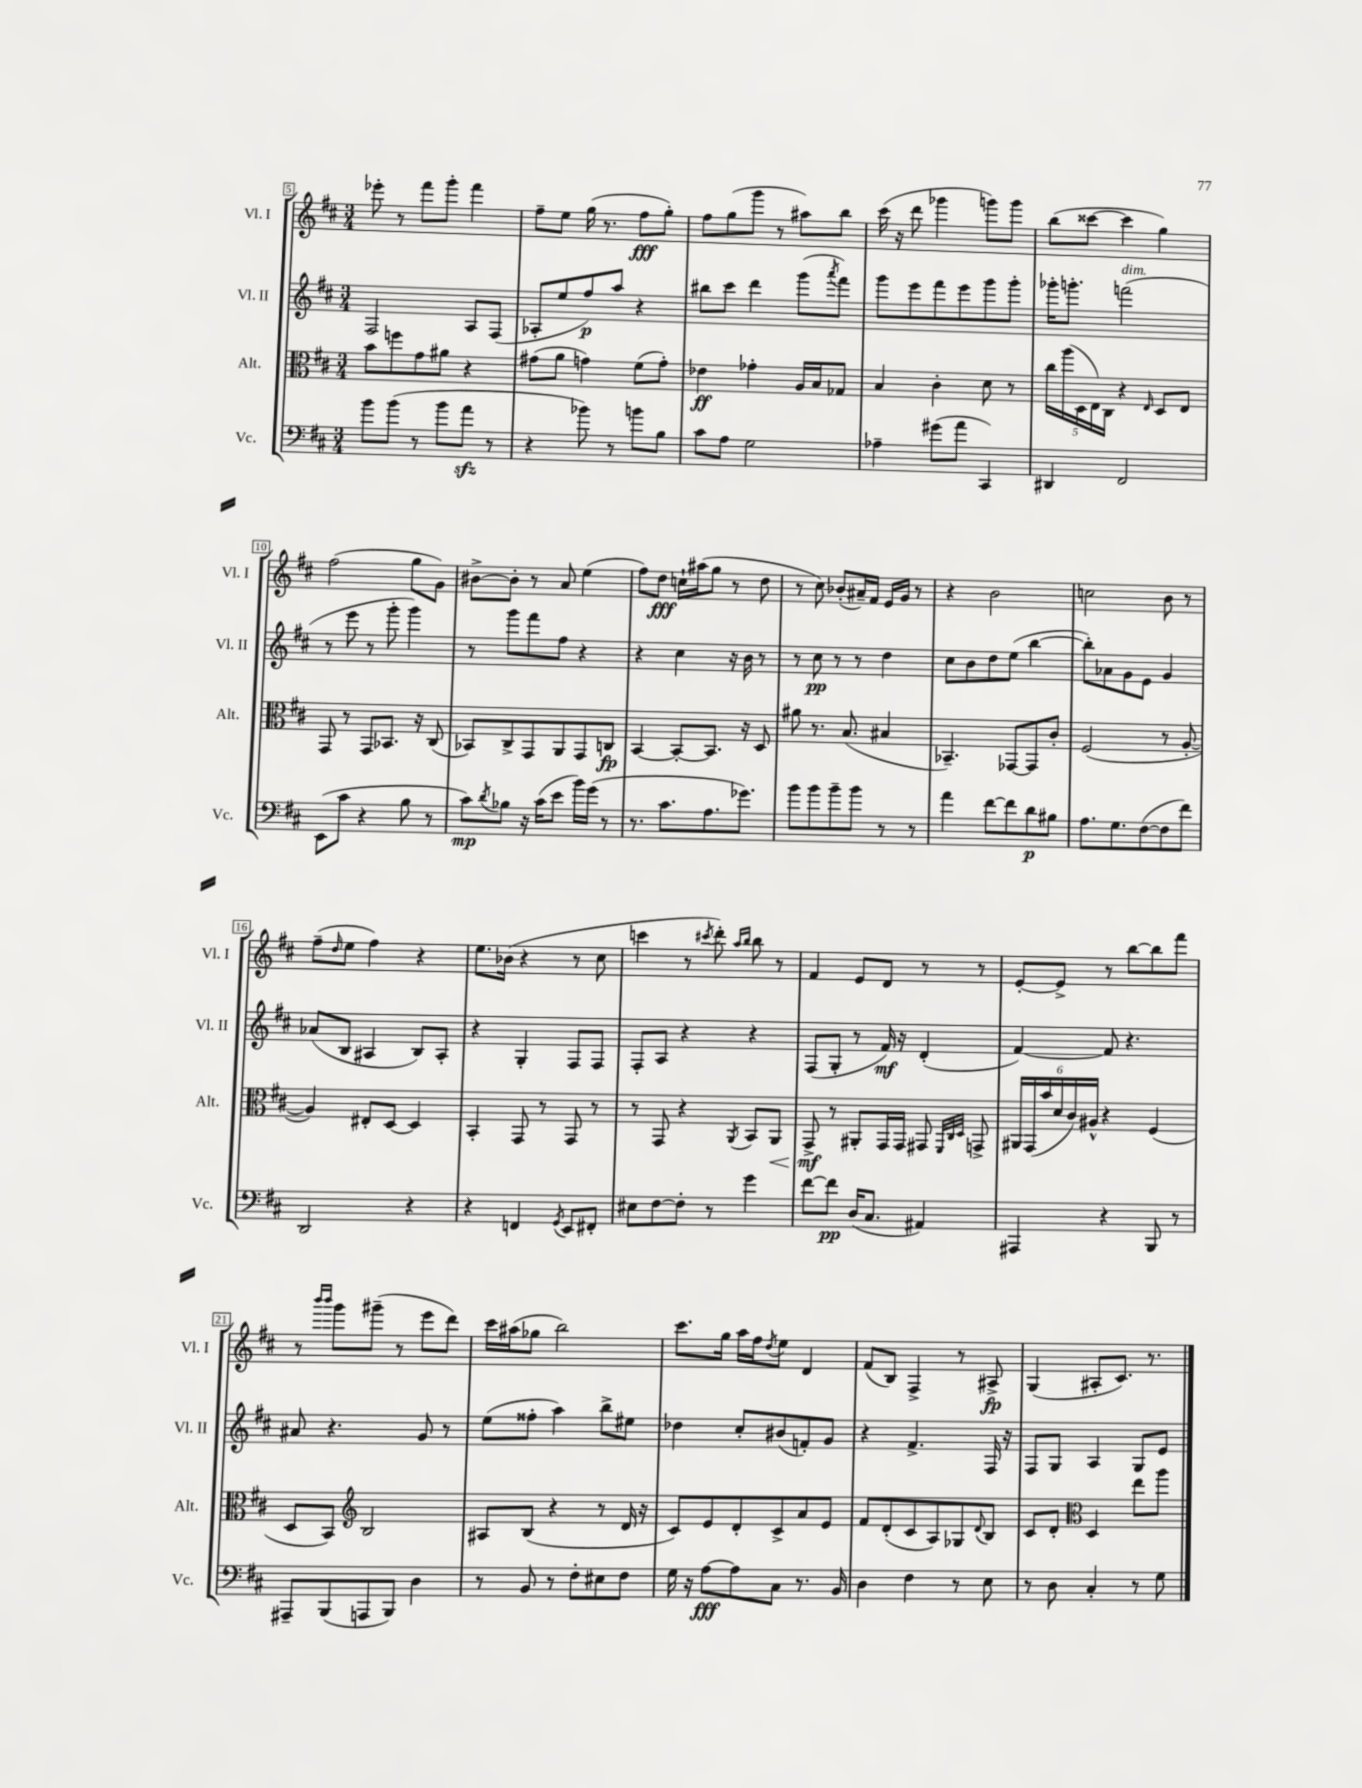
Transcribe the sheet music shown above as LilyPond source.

<<
\new StaffGroup <<
\new Staff = "s0" \with { instrumentName = "Vl. I" shortInstrumentName = "Vl. I" } {
    \clef treble \key d \major \numericTimeSignature \time 3/4
    ees'''8-. r8 fis'''8 g'''8-. fis'''4 |
    fis''8-- e''8 g''16( r8. fis''8\fff g''8-.) |
    fis''8 g''8( g'''8 r8 ais''8) b''8 |
    cis'''16( r16 d'''8 ges'''4 g'''8) g'''8 |
    b''8( cisis'''8~ cisis'''4 g''4) |
    fis''2( g''8 g'8) |
    bis'8~-> bis'8-. r8 a'8 e''4( |
    fis''8) d''8\fff c''16-! ais''16( g''8 r8 d''8 |
    r8 cis''8) bes'8-.( ais'16--) fis'16 e'16 g'16 r8 |
    r4 b'2 |
    c''2 b'8 r8 |
    fis''8--( \grace { d''16 } e''8 fis''4) r4 |
    e''8. bes'16( r4 r8 cis''8 |
    c'''4 r8 \acciaccatura { cis'''8 } d'''8-.) \grace { a''16 b''16 } b''8 r8 |
    fis'4 e'8 d'8 r8 r8 |
    e'8~-. e'8-> r8 b''8~ b''8 fis'''8 |
    r8 \grace { b'''16 b'''16 } g'''8 gis'''8--( r8 e'''8 d'''8) |
    cis'''16 ais''16( ges''8 b''2) |
    cis'''8. g''16 a''16 fis''16 \acciaccatura { d''8 } e''8 d'4 |
    fis'8( b8) fis4-> r8 ais8->\fp |
    g4( ais8-. cis'8.) r8. \bar "|." |
}
\new Staff = "s1" \with { instrumentName = "Vl. II" shortInstrumentName = "Vl. II" } {
    \clef treble \key d \major \numericTimeSignature \time 3/4
    fis2 a8 fis8( |
    aes8-. e''8 fis''8\p) a''8 r4 |
    bis''8 cis'''8 d'''4 g'''8( \acciaccatura { a'''8 } fis'''8) |
    g'''8 e'''8 fis'''8 e'''8 g'''8 g'''8-. |
    ges'''16-. g'''8.-. f'''2^\markup { \italic "dim." }( |
    r8 e'''8 r8 g'''8-. g'''4) |
    r8 g'''8 fis'''8 fis''8 r4 |
    r4 cis''4 r16 b'16 r8 |
    r8 cis''8\pp r8 r8 d''4 |
    cis''8 b'8 d''8 e''8( b''4~ |
    b''8-.) aes'8 g'8 e'8 g'4 |
    aes'8( b8 ais4 b8) ais8-. |
    r4 g4-. fis8 fis8 |
    fis8-. a8 r4 r4 |
    fis8( g8-. r8 fis'16\mf) r16 d'4-.( |
    fis'4~) fis'8 r4. |
    ais'8 r4. g'8 r8 |
    e''8( fisis''8-. a''4) b''8-> eis''8 |
    des''4 cis''8-. bis'8( f'8-.) g'8 |
    r4 fis'4.-> fis16 r16 |
    fis8 g8 a4 g8 e'8 \bar "|." |
}
\new Staff = "s2" \with { instrumentName = "Alt." shortInstrumentName = "Alt." } {
    \clef alto \key d \major \numericTimeSignature \time 3/4
    b'8 f''8 g'8 ais'8 r4 |
    gis'8( a'8 g'4) fis'8( g'8-.) |
    ees'4\ff ges'4-. a16 b16 ges8 |
    b4 cis'4-. d'8 r8 |
    \tuplet 5/4 { cis''16 a''16( d16 e16) cis16 } r4 \grace { e16 } d8 e8 |
    g,8 r8 g,8 bes,8. r16 cis8( |
    bes,8) cis8-> g,8 a,8 g,8 c8\fp |
    b,4~ b,8~-. b,8. r16 d8 |
    ais'8 r8. b8.( bis4 |
    bes,4.--) ges,8~ ges,8 cis'8-. |
    fis2( r8 a8~-. |
    a4) eis8-. d8~ d4 |
    b,4-. g,8 r8 g,8 r8 |
    r8 g,8 r4 \acciaccatura { a,8 } b,8 a,8\< |
    g,8->\mf\! r8 ais,8-. g,16 g,16 gis,8 \grace { fis,32 cis32 d32 } g,8-> |
    \tuplet 6/4 { ais,16 g,16( b'16 d'16 cis'16) ais16-^ } r4 fis4( |
    d8 b,8) \clef treble b2 |
    ais8 b8( r4 r8 d'16 r16 |
    cis'8) e'8 d'8-. cis'8-> a'8 e'8 |
    fis'8 d'8-.( cis'8 a8) ges8 \appoggiatura { d'8 } b8 |
    cis'8 d'8-. \clef alto d4 e''8 a''8 \bar "|." |
}
\new Staff = "s3" \with { instrumentName = "Vc." shortInstrumentName = "Vc." } {
    \clef bass \key d \major \numericTimeSignature \time 3/4
    b'8 b'8( r8 b'8 a'8\sfz r8 |
    r4 bes'8) r8 b'8 b8 |
    cis'8 a8 g2 |
    aes4-- gis'8( a'8 cis,4) |
    dis,4 fis,2 |
    e,8( cis'8 r4 b8 r8 |
    cis'8\mp) \acciaccatura { d'8 } bes8 r16 cis'16( e'8 b'16) g'16( r8 |
    r8. cis'8. a8. ges'8.) |
    b'8 b'8 b'8-- b'8 r8 r8 |
    a'4 fis'8~ fis'8 d'8\p bis8 |
    a8. g8. fis8~( fis8 fis'8) |
    d,2 r4 |
    r4 f,4 \acciaccatura { g,8 } e,8 fis,8-. |
    eis8 fis8~ fis8-. r8 g'4 |
    fis'8~ fis'8\pp d16( cis8. ais,4) |
    ais,,4 r4 b,,8 r8 |
    ais,,8-- b,,8( a,,8 b,,8) d4 |
    r8 b,8 r8 fis8-. eis8 fis8 |
    g16 r16 a8~\fff a8 cis8 r8. b,16 |
    d4 fis4 r8 e8 |
    r8 d8 cis4-. r8 g8 \bar "|." |
}
>>
>>
\layout { \context { \Score currentBarNumber = #5 \override BarNumber.stencil = #(make-stencil-boxer 0.1 0.3 ly:text-interface::print) } }
